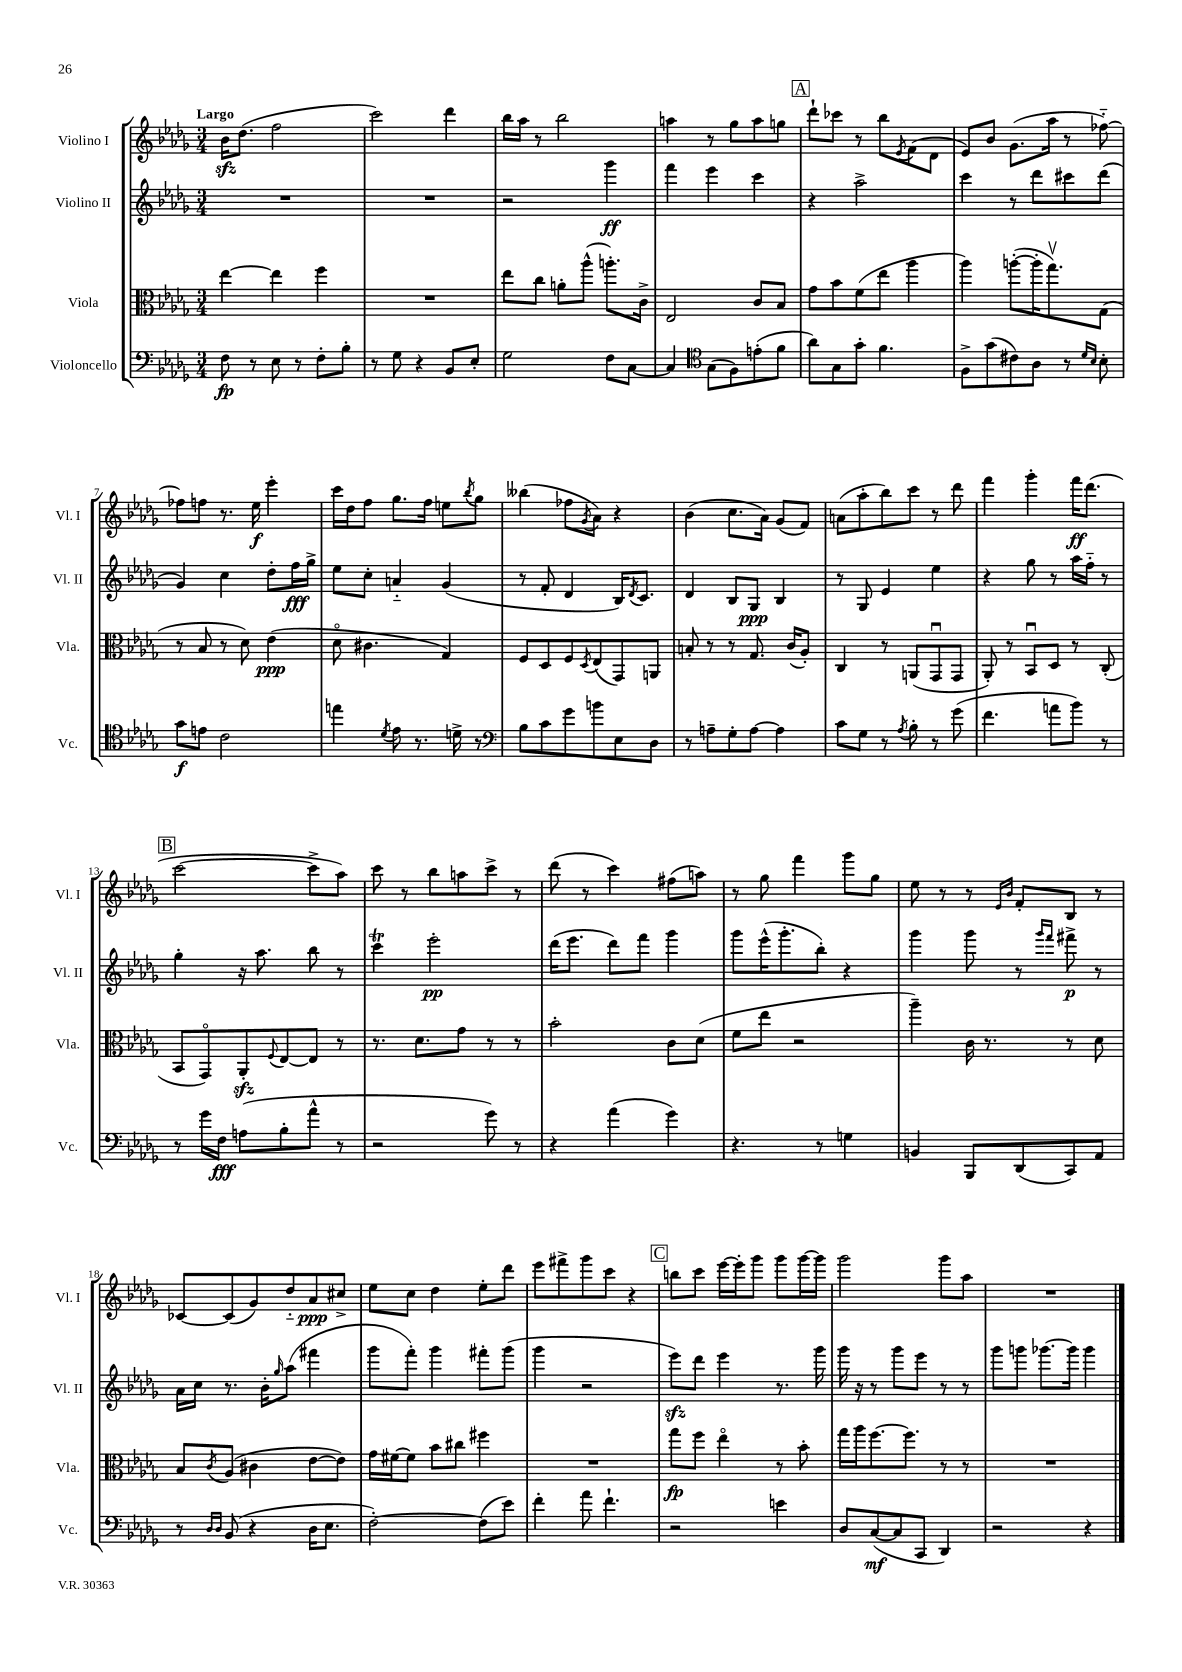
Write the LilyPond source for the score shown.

<<
\new StaffGroup <<
\new Staff = "s0" \with { instrumentName = "Violino I" shortInstrumentName = "Vl. I" } {
    \clef treble \key des \major \numericTimeSignature \time 3/4 \tempo "Largo"
    bes'16\sfz des''8.( f''2 |
    c'''2) des'''4 |
    bes''16 aes''16 r8 bes''2 |
    a''4 r8 ges''8 a''8 g''8 |
    \mark \markup { \box "A" } des'''8-! ces'''8 r8 bes''8 \acciaccatura { ees'8 } f'8( des'8 |
    ees'8) bes'8 ges'8.( aes''16 r8 fes''8~-_) |
    fes''8 f''8 r8. ees''16\f ees'''4-. |
    c'''16 des''16 f''8 ges''8. f''16 e''8 \acciaccatura { bes''8 } ges''8 |
    beses''4( fes''8 \acciaccatura { ges'8 } aes'8) r4 |
    bes'4( c''8. aes'16) ges'8( f'8) |
    a'8( aes''8-. bes''8) c'''8 r8 des'''8 |
    f'''4 ges'''4-. f'''16\ff des'''8.( |
    \mark \markup { \box "B" } c'''2~ c'''8-> aes''8) |
    c'''8 r8 bes''8 a''8 c'''8-> r8 |
    des'''8( r8 c'''4) fis''8( a''8) |
    r8 ges''8 f'''4 ges'''8 ges''8 |
    ees''8 r8 r8 \grace { ees'16 bes'16 } f'8-. bes8 r8 |
    ces'8~ ces'8( ges'8) des''8-_ aes'8\ppp cis''8-> |
    ees''8 c''8 des''4 ees''8-. des'''8 |
    ees'''8 fis'''8-> ges'''8 c'''8 r4 |
    \mark \markup { \box "C" } b''8 c'''8 ees'''16~ ees'''16-. ges'''8 ges'''8 ges'''16~ ges'''16 |
    ges'''2 ges'''8 aes''8 |
    R2. \bar "|." |
}
\new Staff = "s1" \with { instrumentName = "Violino II" shortInstrumentName = "Vl. II" } {
    \clef treble \key des \major \numericTimeSignature \time 3/4
    R2. |
    R2. |
    r2 ges'''4\ff |
    f'''4 ees'''4 c'''4 |
    \mark \markup { \box "A" } r4 aes''2-> |
    c'''4 r8 des'''8 cis'''8 des'''8( |
    ges'4) c''4 des''8-. f''16\fff ges''16-> |
    ees''8 c''8-. a'4-_ ges'4( |
    r8 f'8-. des'4 bes16) \acciaccatura { des'8 } c'8. |
    des'4 bes8 ges8\ppp bes4 |
    r8 ges8 ees'4 ees''4 |
    r4 ges''8 r8 aes''16 f''16-_ r8 |
    \mark \markup { \box "B" } ges''4-. r16 aes''8. bes''8 r8 |
    c'''4\trill ees'''2-.\pp |
    des'''16( ees'''8. des'''8) f'''8 ges'''4 |
    ges'''8 ees'''16-^( ges'''8.-. bes''8-.) r4 |
    ges'''4 ges'''8 r8 \grace { ges'''16 f'''16 } fis'''8->\p r8 |
    aes'16 c''16 r8. bes'16-. \grace { ges''16 } aes''8( fis'''4 |
    ges'''8 f'''8-.) ges'''4 fis'''8-. ges'''8( |
    ges'''4 r2 |
    \mark \markup { \box "C" } ees'''8\sfz) des'''8 ees'''4 r8. ges'''16 |
    ges'''16 r16 r8 ges'''8 ees'''8 r8 r8 |
    ges'''8 g'''8 ges'''8.~ ges'''16 ges'''4 \bar "|." |
}
\new Staff = "s2" \with { instrumentName = "Viola" shortInstrumentName = "Vla." } {
    \clef alto \key des \major \numericTimeSignature \time 3/4
    ees''4~ ees''4 f''4 |
    R2. |
    ees''8 c''8 a'8-. aes''8-^( a''8.-.) c'16-> |
    ees2 c'8 bes8 |
    \mark \markup { \box "A" } ges'8 bes'8 f'8( ees''8 aes''4 |
    aes''4) a''8~-.( a''16-. ges''8.\upbow) ges8( |
    r8 bes8 r8 des'8) ees'4\ppp( |
    des'8\flageolet cis'4. ges4) |
    f8 des8 f8 \acciaccatura { des8 } ees8( ges,8) a,8 |
    b8-. r8 r8 ges8. c'16( aes8-.) |
    c4 r8 a,8( ges,8\downbow ges,8 |
    aes,8-.) r8 bes,8\downbow des8 r8 c8-.( |
    \mark \markup { \box "B" } bes,8 ges,8\flageolet) aes,8-.\sfz \appoggiatura { f8 } ees8~ ees8 r8 |
    r8. des'8. ges'8 r8 r8 |
    bes'2-. c'8 des'8( |
    f'8 ees''8 r2 |
    aes''4--) c'16 r8. r8 des'8 |
    bes8 \acciaccatura { c'8 } aes8( cis'4 ees'8~ ees'8) |
    ges'16 fis'16~ fis'8 bes'8 cis''8 fis''4 |
    R2. |
    \mark \markup { \box "C" } ges''8\fp f''8 ees''4\flageolet r8 bes'8-. |
    ges''16 aes''16 f''8.~ f''8. r8 r8 |
    R2. \bar "|." |
}
\new Staff = "s3" \with { instrumentName = "Violoncello" shortInstrumentName = "Vc." } {
    \clef bass \key des \major \numericTimeSignature \time 3/4
    f8\fp r8 ees8 r8 f8-. bes8-. |
    r8 ges8 r4 bes,8 ees8-. |
    ges2 f8 c8~ |
    c4 \clef tenor ges8( f8) e'8-.( f'8 |
    \mark \markup { \box "A" } aes'8) ges8 ges'8-. f'4. |
    f8-> ges'8( cis'8) aes8 r8 \grace { des'16 bes16 } bes8-. |
    ges'8\f e'8 c'2 |
    e''4 \acciaccatura { des'8 } ees'8 r8. d'16-> r8 |
    \clef bass bes8 c'8 ges'8 b'8 ees8 des8 |
    r8 a8-- ges8-. a8~ a4 |
    c'8 ges8 r8 \acciaccatura { aes8 } bes8-. r8 ges'8( |
    f'4. a'8 bes'8) r8 |
    \mark \markup { \box "B" } r8 ges'16 f16\fff a8( bes8-. aes'8-^ r8 |
    r2 ges'8) r8 |
    r4 aes'4( ges'4) |
    r4. r8 g4 |
    b,4 bes,,8 des,8( c,8) aes,8 |
    r8 \grace { des16 des16 } bes,8( r4 des16 ees8. |
    f2~-.) f8( ees'8) |
    f'4-. aes'8 f'4.-! |
    \mark \markup { \box "C" } r2 e'4 |
    des8 c8~\mf( c8 c,8 des,4) |
    r2 r4 \bar "|." |
}
>>
>>
